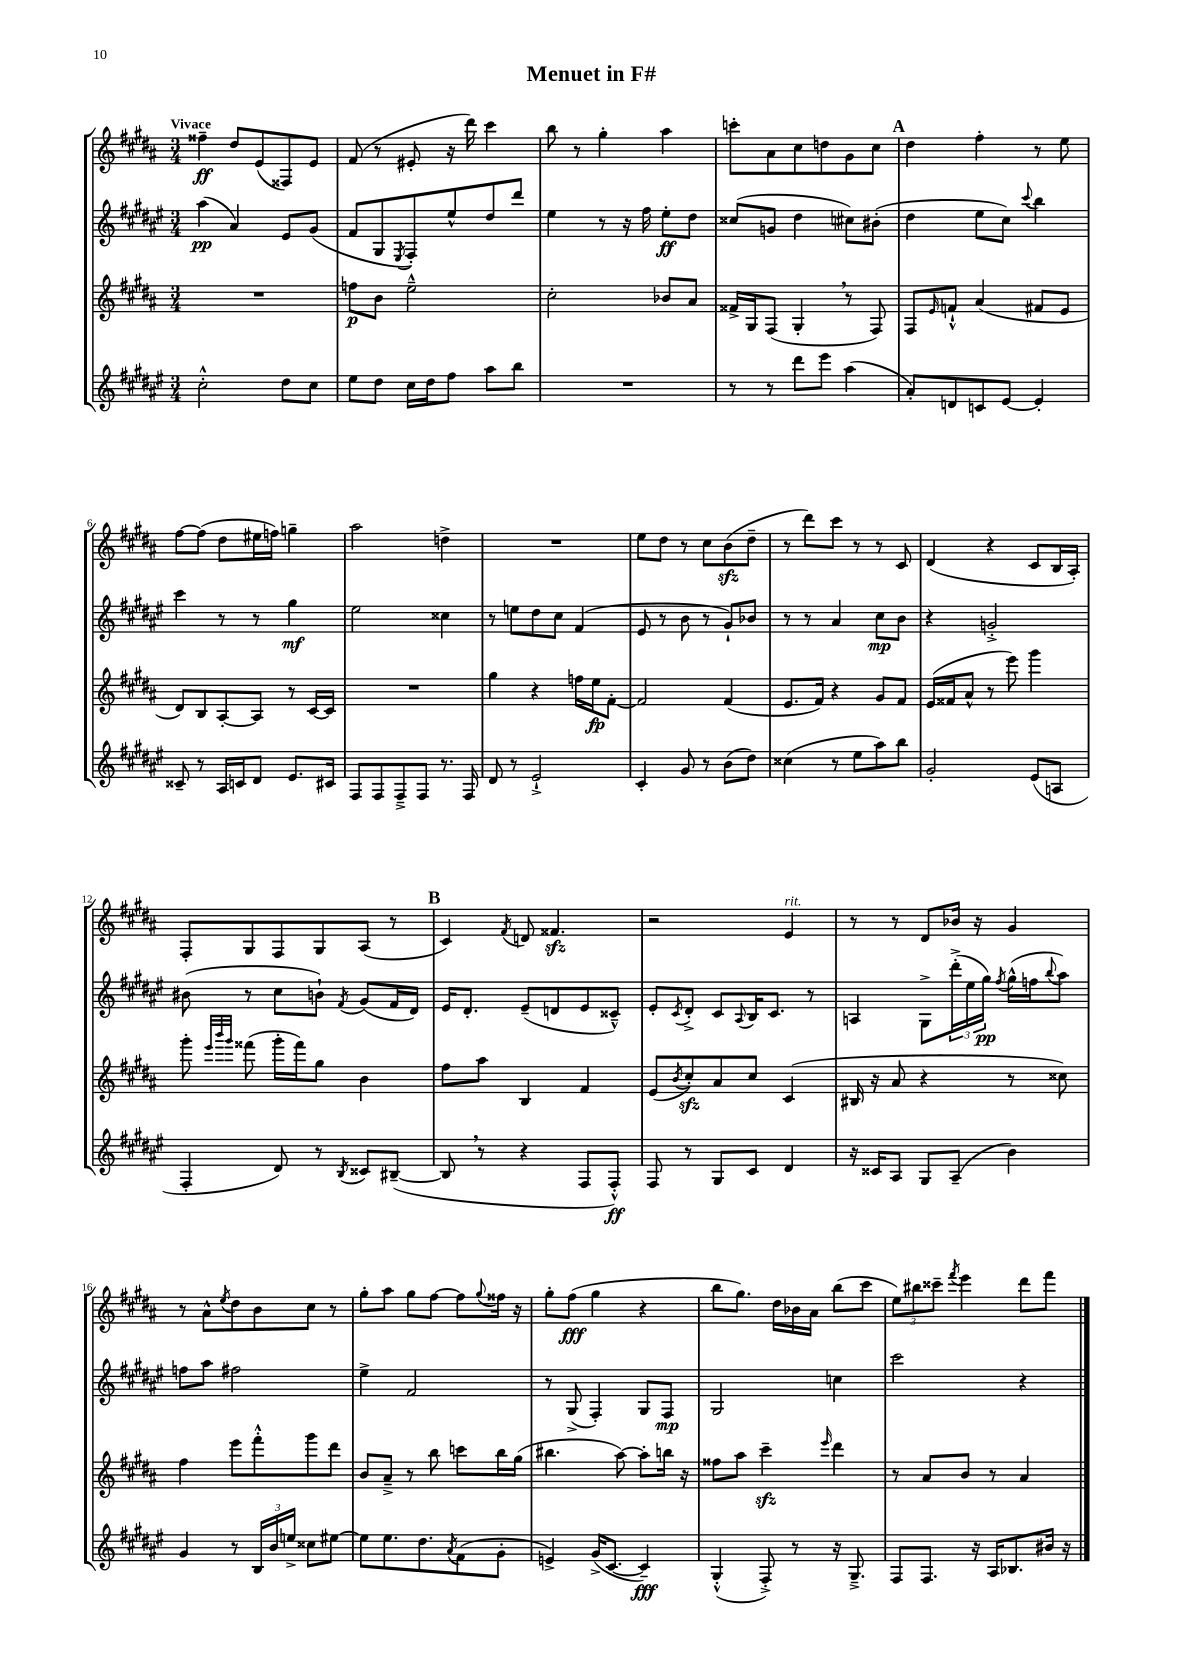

**kern	**kern	**kern	**kern
*staff4	*staff3	*staff2	*staff1
*clefG2	*clefG2	*clefG2	*clefG2
*k[f#c#g#d#a#e#]	*k[f#c#g#d#a#]	*k[f#c#g#d#a#e#]	*k[f#c#g#d#a#]
*M3/4	*M3/4	*M3/4	*M3/4
2cc#'^^\	2.r	(4aa#\	4ff##~\
.	.	4a#/)	8dd#/L
.	.	.	(8e/
8dd#\L	.	8e#/L	8F##/)
8cc#\J	.	(8g#/J	8e/J
=	=	=	=
8ee#\L	8ff\L	8f#/L	(8f#/
8dd#\J	8b\J	8G#/	8r
.	.	8qE#/	.
16cc#\LL	2ee~^^\	8F#'/)	8e#'/
16dd#\J	.	.	.
8ff#\J	.	8ee#^^/	16r
.	.	.	16ddd#\)
8aa#\L	.	8dd#/	4ccc#\
8bb\J	.	8ddd#/J	.
=	=	=	=
2.r	2cc#'\	4ee#\	8bb\
.	.	.	8r
.	.	8r	4gg#'\
.	.	16r	.
.	.	16ff#\	.
.	8b-/L	8ee#'\L	4aa#\
.	8a#/J	8dd#\J	.
=	=	=	=
8r	16f##^/LL	(8cc##/L	8ccc'\L
.	16G#/J	.	.
8r	(8F#/J	8g/J	8a#\
8ddd#\L	4G#'/	4dd#\	8cc#\
8eee#\J	.	.	8dd\
(4aa#\	8r	8cc#\L)	8g#\
.	8F#/)	(8b#'\J	8cc#\J
=	=	=	=
8a#'/L)	8F#/L	4dd#\	4dd#\
.	16qqe/	.	.
8d/	8f`^^/J	.	.
8c/	(4a#/	8ee#\L	4ff#'\
[8e#/J	.	8cc#\J)	.
.	.	8qqccc#/	.
4e#'/]	8f#/L	4bb\	8r
.	8e/J	.	8ee\
=	=	=	=
8c##~/	8d#/L)	4ccc#\	[8ff#\L
8r	8B/	.	(8ff#\]J
16A#/LL	[8A#'/	8r	8dd#\L
16c/J	.	.	.
8d#/J	8A#/]J	8r	16ee#\L
.	.	.	16ff\JJ)
8.e#/L	8r	4gg#\	4gg~\
.	[16c#/LL	.	.
16c#/Jk	16c#/]JJ	.	.
=	=	=	=
8F#/L	2.r	2ee#\	2aa#\
8F#/	.	.	.
8F#~^/	.	.	.
8F#/J	.	.	.
8.r	.	4cc##\	4dd^\
16F#/	.	.	.
=	=	=	=
8d#/	4gg#\	8r	2.r
8r	.	8ee\L	.
2e#`^/	4r	8dd#\	.
.	.	8cc#\J	.
.	16ff\LL	(4f#/	.
.	16ee\J	.	.
.	[8f#'\J	.	.
=	=	=	=
4c#'/	2f#/]	8e#/	8ee\L
.	.	8r	8dd#\J
8g#/	.	8b\	8r
8r	.	8r	8cc#\L
(8b\L	(4f#/	8g#`/L)	(8b\
8dd#\J)	.	8b-/J	8dd#~\J
=	=	=	=
(4cc##\	8.e/L	8r	8r
.	.	8r	8ddd#\L)
.	16f#/Jk)	.	.
8r	4r	4a#/	8ccc#\J
8ee#\L	.	.	8r
8aa#\)	8g#/L	8cc#\L	8r
8bb\J	8f#/J	8b\J	8c#/
=	=	=	=
2g#'/	(16e/LL	4r	(4d#/
.	16f##/J	.	.
.	8a#^^/J	.	.
.	8r	2g'^/	4r
.	8eee\)	.	.
(8e#/L	4ggg#\	.	8c#/L
8A/J	.	.	16B/L
.	.	.	16A#'/JJ)
=	=	=	=
4F#'/	8ggg#'\	(8b#\	8F#'/L
.	32qqeee/LLL	.	.
.	32qqbbb/	.	.
.	32qqggg#/JJJ	.	.
.	(8fff##\	8r	8G#/
8d#/)	16ggg#'\LL	8cc#\L	8F#/
.	16fff##\J)	.	.
8r	8gg#\J	8b`\J)	8G#/
8qB/	.	8qf#/	.
8c##/L	4b\	(8g#/L	(8A#/J
([8B#~/J	.	16f#/L	8r
.	.	16d#/JJ)	.
=	=	=	=
8B#/]	8ff#\L	16e#/LK	4c#/)
.	.	8.d#'/J	.
8r	8aa#\J	.	.
.	.	.	8qf#/
4r	4B/	(8e#~/L	8d/
.	.	8d/	4.f##/
8F#/L	4f#/	8e#/	.
8F#'^^/J)	.	8c##~^^/J)	.
=	=	=	=
8F#/	(8e/L	8e#'/L	2r
.	8qb/	8qc#/	.
8r	8cc#'/)	8d#'^/J	.
8G#/L	8a#/	8c#/L	.
.	.	8qqA#/	.
8c#/J	8cc#/J	16B/K	.
.	.	8.c#/J	.
4d#/	(4c#/	.	4e/
.	.	8r	.
=	=	=	=
16r	16B#/	4A/	8r
16c##/LK	16r	.	.
8A#/J	8a#/	.	8r
8G#/L	4r	8G#^\L	8d#/L
(8A#~/J	.	(24ddd#'^\L	16b-/Jk
.	.	24ee#\	.
.	.	.	16r
.	.	24gg#\JJ)	.
.	.	8qff#/	.
4b\)	8r	(16gg#^^\LL	4g#/
.	.	16ff\J	.
.	.	8qqbb/	.
.	8cc##\)	8aa#\J)	.
=	=	=	=
4g#/	4ff#\	8ff\L	8r
.	.	8aa#\J	8a#^^\L
.	.	.	8qee/
8r	8eee\L	2ff#\	8dd#\
24B/LL	8fff#'^^\	.	8b\
24b/	.	.	.
24ee^/JJ	.	.	.
8cc##\L	8ggg#\	.	8cc#\J
[8ee#\J	8ddd#\J	.	8r
=	=	=	=
8ee#\]L	8b/L	4ee#^\	8gg#'\L
8.ee#\	8a#~^/J	.	8aa#\J
.	8r	2f#/	8gg#\L
8.dd#\	.	.	.
.	8bb\	.	[8ff#\J
8qa#/	.	.	.
(8f#\	8ccc\L	.	8ff#\]L
.	.	.	8qqgg#/
8g#'\J	16bb\L	.	16ff##\Jk
.	(16gg#\JJ	.	16r
=	=	=	=
4e^/)	4.bb#\	8r	8gg#'\L
.	.	(8G#^/	(8ff#\J
(16g#^/LK	.	4F#'/)	4gg#\
[8.c#/J	.	.	.
.	[8aa#\)	.	.
4c#~/])	8aa#'\]L	8G#/L	4r
.	16bb\Jk	8F#/J	.
.	16r	.	.
=	=	=	=
(4G#'^^/	8ff##\L	2G#/	8bb\L
.	8aa#\J	.	8.gg#\J)
8F#'^/)	4ccc#~\	.	.
.	.	.	16dd#\LL
8r	.	.	16b-\
.	.	.	16a#\JJ
.	16qqeee/	.	.
16r	4ddd#\	4cc\	(8bb\L
8.G#~^/	.	.	.
.	.	.	8ccc#\J
=	=	=	=
8F#/L	8r	2ccc#\	12ee\L)
.	.	.	12bb#\
8.F#/J	8a#/L	.	.
.	.	.	12ccc##~\J
.	.	.	8qfff#/
.	8b/J	.	4eee\
16r	.	.	.
16A#/LK	8r	.	.
8.B-/	.	.	.
.	4a#/	4r	8ddd#\L
16b#/Jk	.	.	8fff#\J
16r	.	.	.
==	==	==	==
*-	*-	*-	*-
